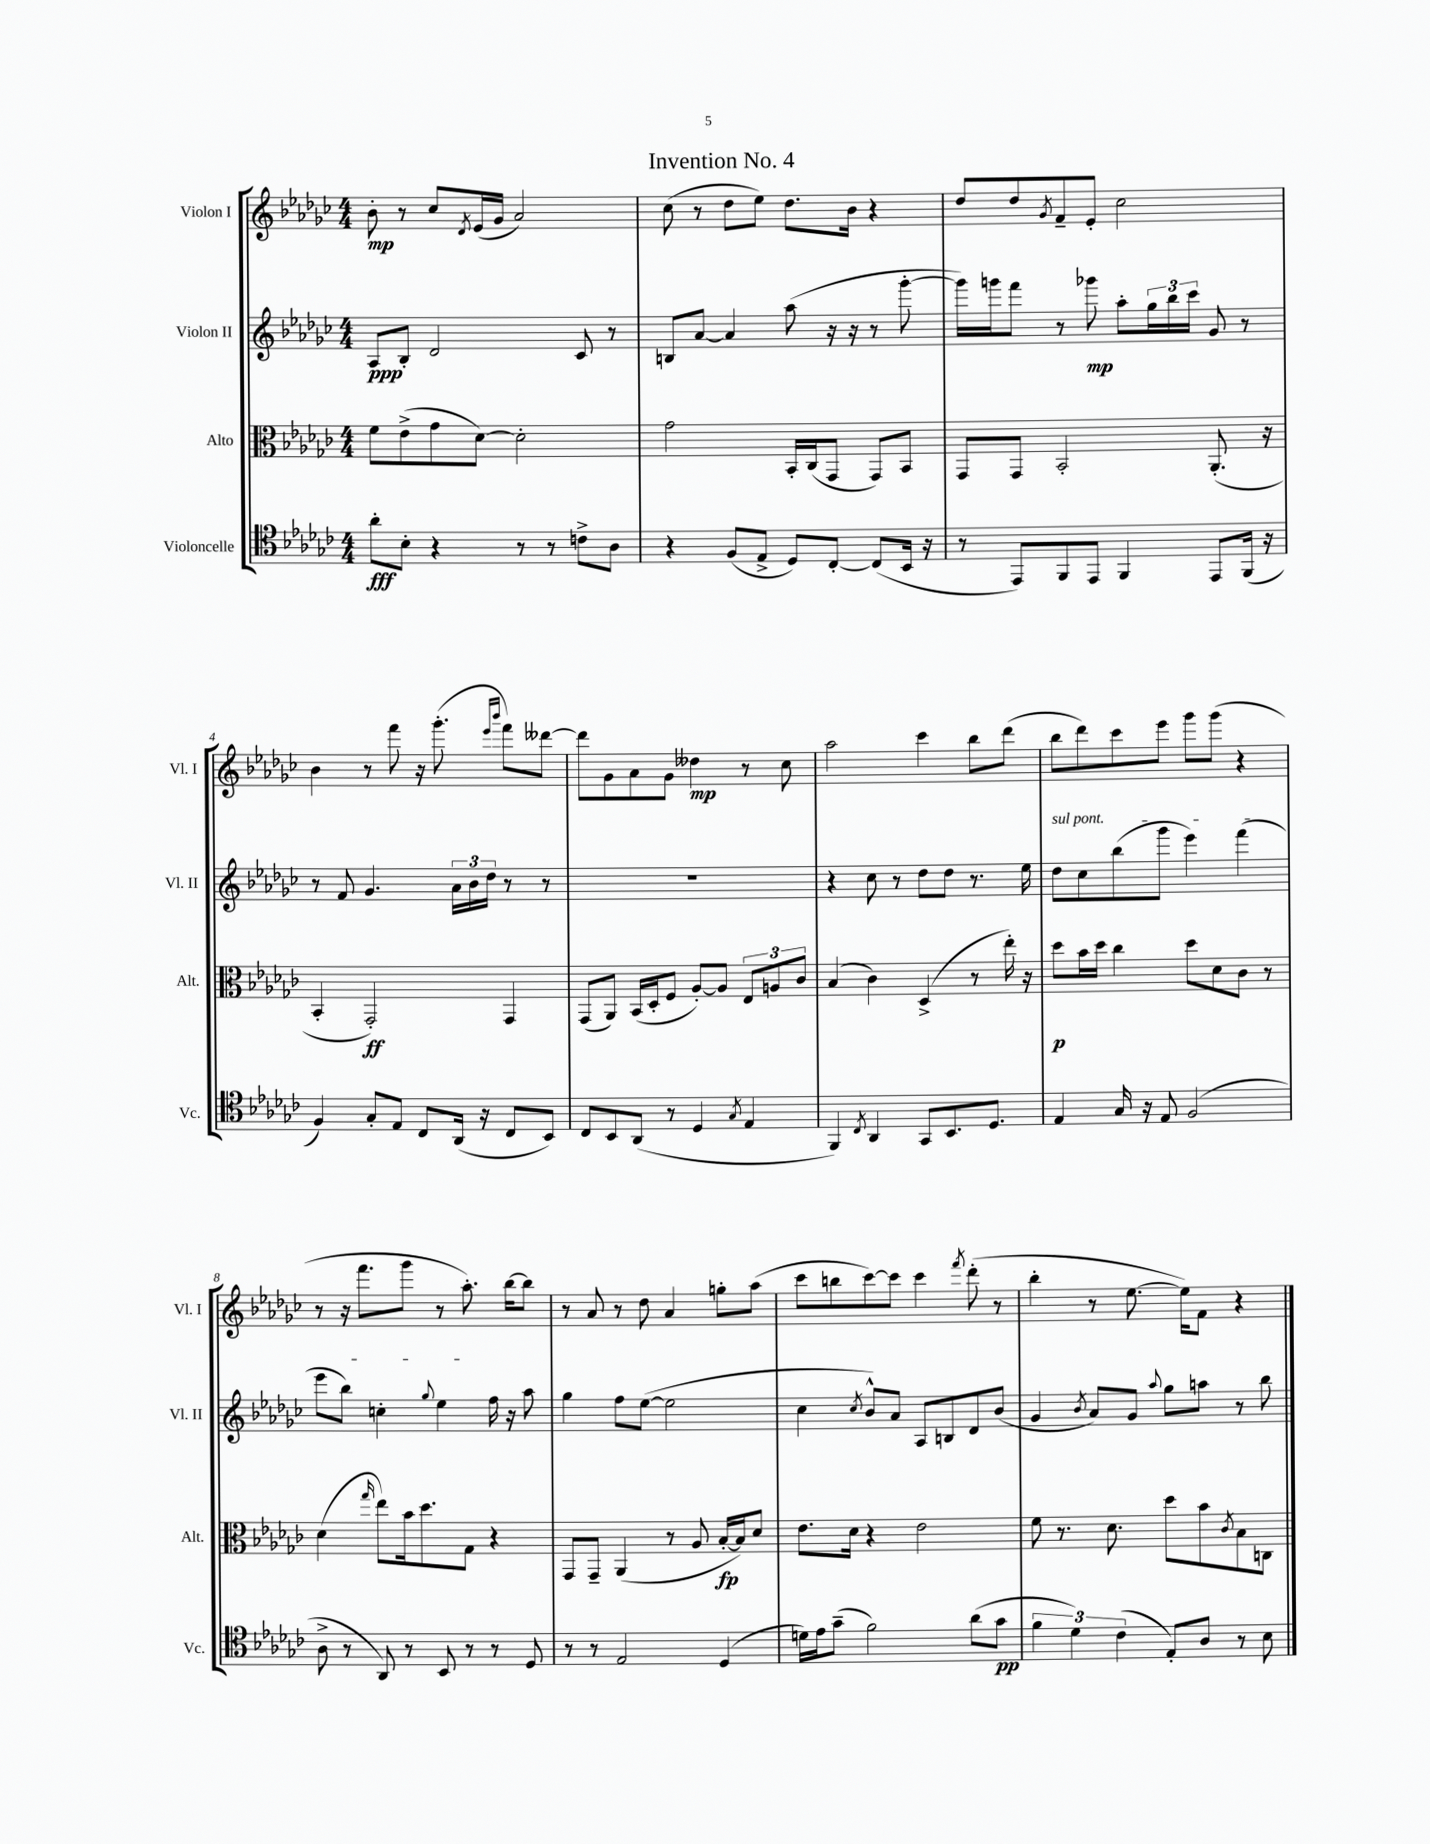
\header { title = "Invention No. 4" }
<<
\new StaffGroup <<
\new Staff = "s0" \with { instrumentName = "Violon I" shortInstrumentName = "Vl. I" } {
    \clef treble \key ges \major \numericTimeSignature \time 4/4
    bes'8-.\mp r8 ces''8 \acciaccatura { des'8 } ees'16( ges'16 aes'2) |
    ces''8( r8 des''8 ees''8) des''8. bes'16 r4 |
    des''8 des''8 \acciaccatura { ges'8 } f'8-- ees'8-. ces''2 |
    bes'4 r8 f'''8 r16 ges'''8.-.( \grace { ees'''16 bes'''16 } f'''8) deses'''8~ |
    deses'''8 ges'8 aes'8 ges'8 deses''4\mp r8 ces''8 |
    aes''2 ces'''4 bes''8 des'''8( |
    bes''8 des'''8) ces'''8 ees'''8 ges'''8 ges'''8( r4 |
    r8 r16 f'''8. ges'''8 r8 aes''8.-.) bes''16~ bes''8 |
    r8 aes'8 r8 des''8 aes'4 g''8-. aes''8( |
    ces'''8 b''8 ces'''8~) ces'''8 ces'''4 \acciaccatura { f'''8 } des'''8-.( r8 |
    bes''4-. r8 ees''8.~ ees''16) f'8 r4 \bar "|." |
}
\new Staff = "s1" \with { instrumentName = "Violon II" shortInstrumentName = "Vl. II" } {
    \clef treble \key ges \major \numericTimeSignature \time 4/4
    aes8\ppp bes8-. des'2 ces'8 r8 |
    b8 aes'8~ aes'4 aes''8( r16 r16 r8 ges'''8~-. |
    ges'''16) g'''16 f'''8 r8 ges'''8\mp aes''8-. \tuplet 3/2 { ges''16 bes''16 ces'''16 } ges'8 r8 |
    r8 f'8 ges'4. \tuplet 3/2 { aes'16 bes'16 des''16 } r8 r8 |
    R1 |
    r4 ces''8 r8 des''8 des''8 r8. ees''16 |
    \once \override TextSpanner.bound-details.left.text = \markup { \italic "sul pont." } des''8\startTextSpan ces''8 bes''8( ges'''8 ees'''4) f'''4( |
    ees'''8 bes''8) c''4-. \appoggiatura { ges''8 } ees''4 f''16\stopTextSpan r16 aes''8 |
    ges''4 f''8 ees''8~( ees''2 |
    ces''4 \acciaccatura { ces''8 } bes'8-^) aes'8 aes8 b8 des'8 bes'8( |
    ges'4 \acciaccatura { bes'8 } aes'8) ges'8 \appoggiatura { aes''8 } ges''8 a''8 r8 bes''8 \bar "|." |
}
\new Staff = "s2" \with { instrumentName = "Alto" shortInstrumentName = "Alt." } {
    \clef alto \key ges \major \numericTimeSignature \time 4/4
    f'8 ees'8->( ges'8 des'8~) des'2-. |
    ges'2 bes,16-. ces16( ges,8 ges,8) bes,8 |
    ges,8 ges,8 bes,2-. aes,8.-.( r16 |
    bes,4-. ges,2-.\ff) ges,4 |
    ges,8( aes,8) bes,16( des16-. f8 aes8~-.) aes8 \tuplet 3/2 { ees8 a8 ces'8 } |
    bes4( ces'4) des4->( r8 ees''16-.) r16 |
    des''8\p bes'16 des''16 ces''4 des''8 des'8 ces'8 r8 |
    des'4( \grace { ges''16 } ees''8) bes'16 des''8. ges8 r4 |
    ges,8 ges,8-- aes,4( r8 aes8 bes16~-.\fp bes16) des'8 |
    ees'8. des'16 r4 ees'2 |
    f'8 r8. des'8. des''8 bes'8 \acciaccatura { ces'8 } bes8 c8 \bar "|." |
}
\new Staff = "s3" \with { instrumentName = "Violoncelle" shortInstrumentName = "Vc." } {
    \clef tenor \key ges \major \numericTimeSignature \time 4/4
    aes'8-.\fff bes8-. r4 r8 r8 c'8-> aes8 |
    r4 f8( ees8-> des8) ces8~-. ces8( bes,16 r16 |
    r8 ees,8) f,8 ees,8 f,4 ees,8 f,16( r16 |
    f4) ges8-. ees8 ces8 aes,16( r16 ces8 bes,8) |
    ces8 bes,8 aes,8( r8 des4 \acciaccatura { ges8 } ees4 |
    f,4) \acciaccatura { ces8 } aes,4 ges,8 bes,8. des8. |
    ees4 ges16 r16 ees8 f2( |
    aes8-> r8 aes,8) r8 bes,8 r8 r8 des8 |
    r8 r8 ees2 des4( |
    d'16) ees'16 ges'8--( f'2) aes'8( ges'8\pp |
    \tuplet 3/2 { f'4 des'4) ces'4( } ees8-.) aes8 r8 bes8 \bar "|." |
}
>>
>>
